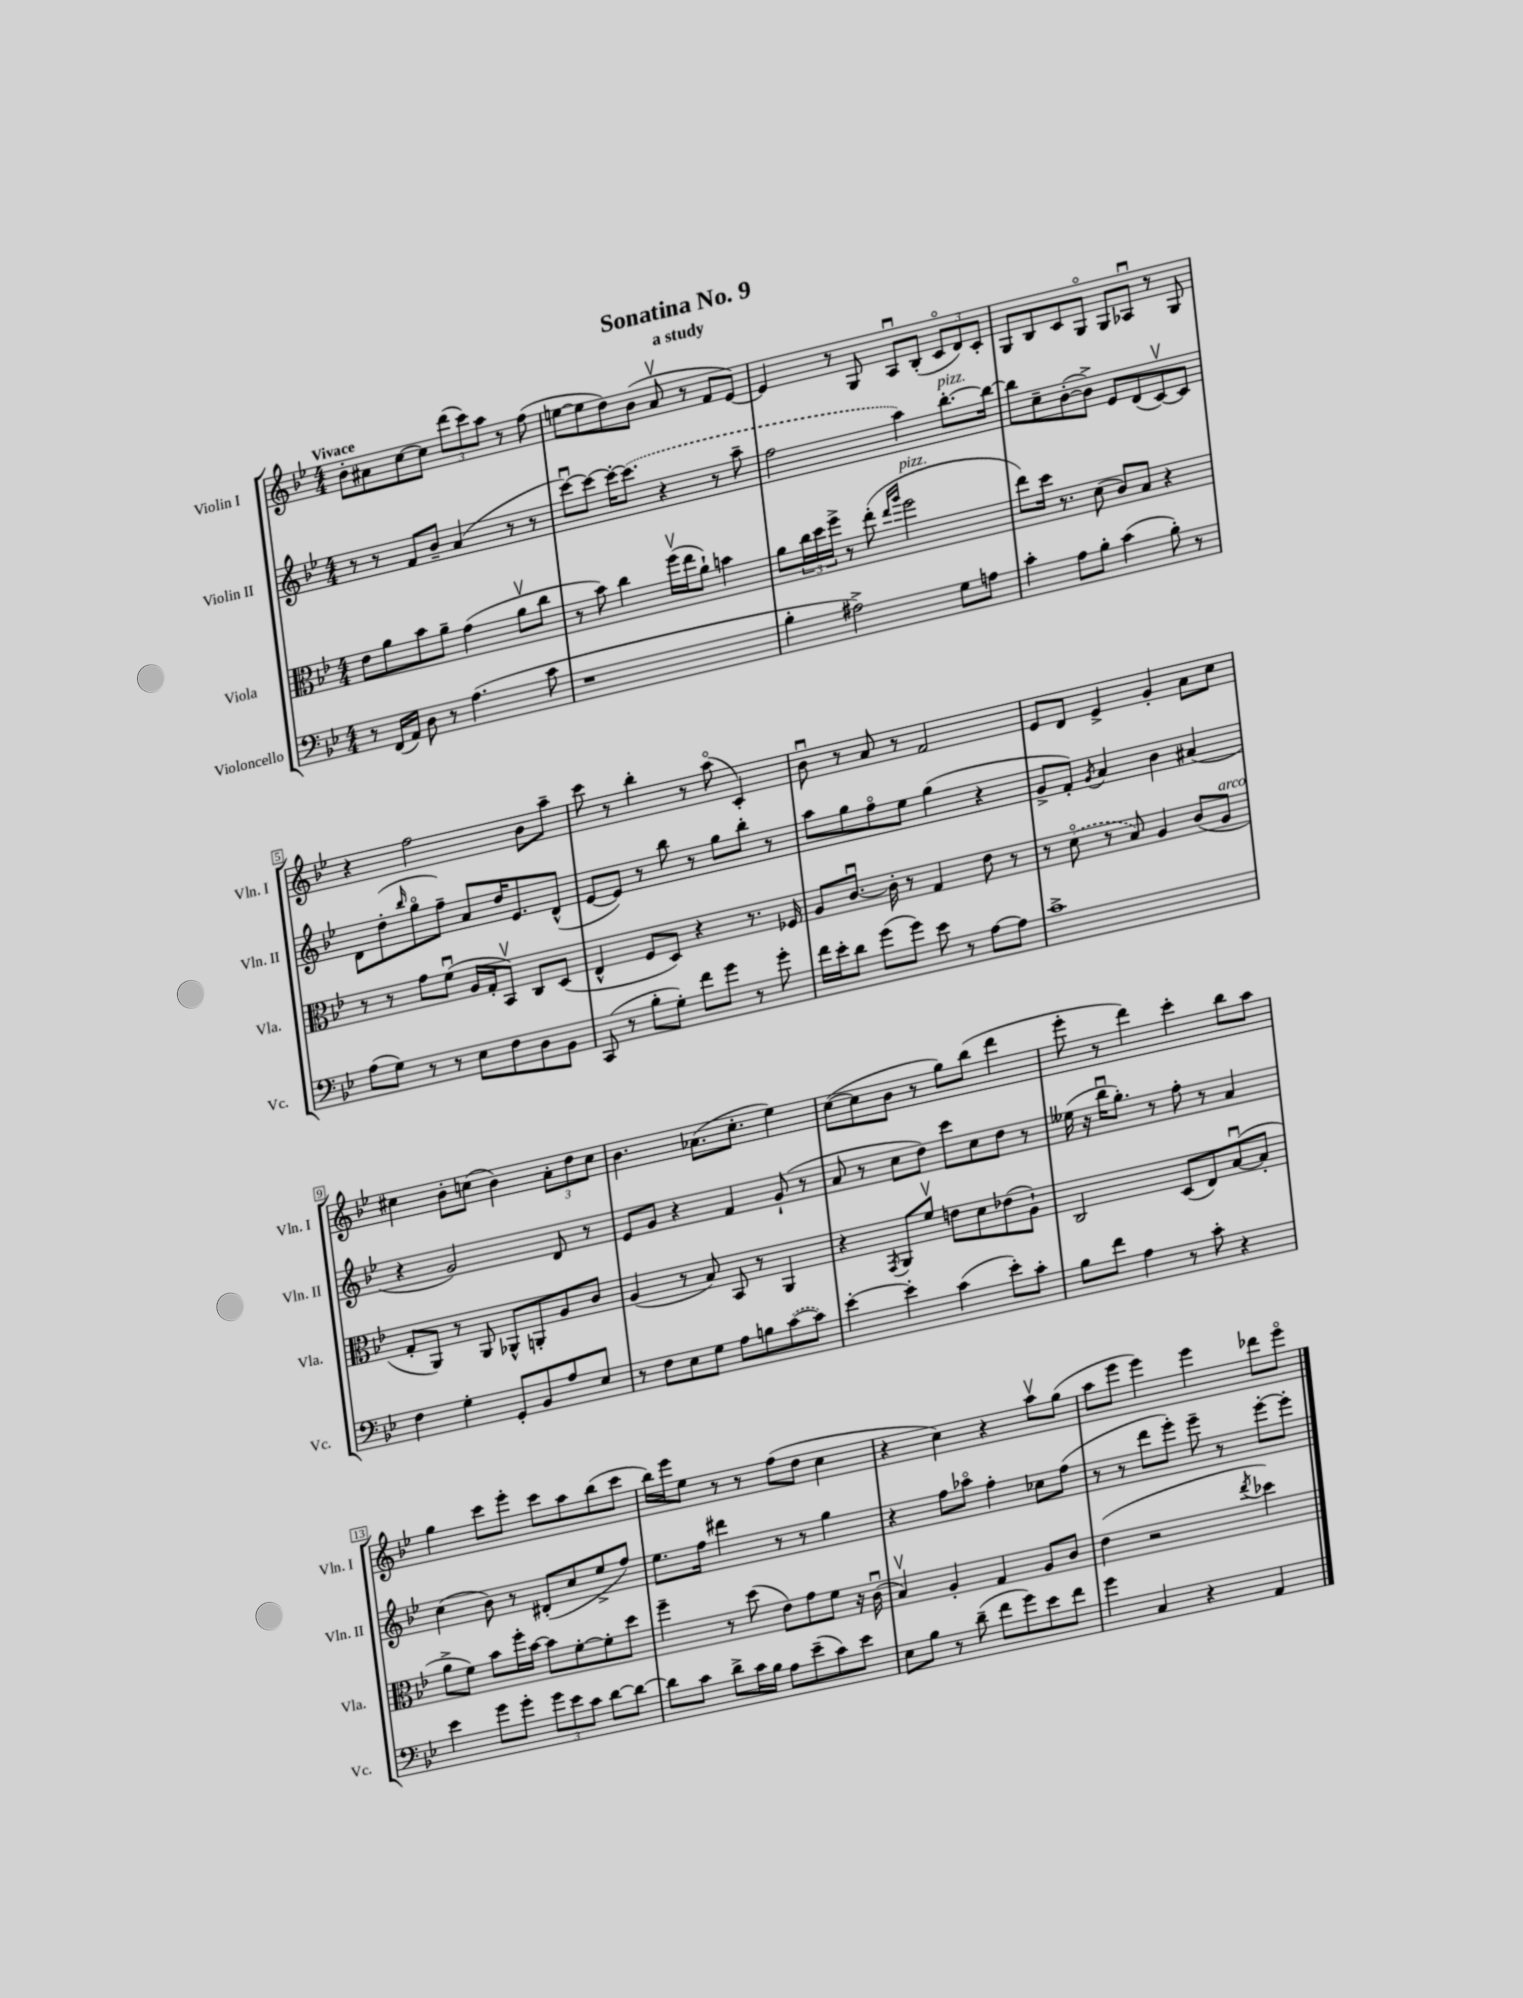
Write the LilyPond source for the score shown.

\header { title = "Sonatina No. 9" subtitle = "a study" }
<<
\new StaffGroup <<
\new Staff = "s0" \with { instrumentName = "Violin I" shortInstrumentName = "Vln. I" } {
    \clef treble \key bes \major \numericTimeSignature \time 4/4 \tempo "Vivace"
    bes'8-. ais'8 c''8~ c''8 \tuplet 3/2 { d'''8( c'''8) a''8 } r8 f''8( |
    e''8~ e''8 d''8) bes'8( a'8\upbow r8 f'8 ees'8~) |
    ees'4 r8 g8 a8\downbow bes8-.( \tuplet 3/2 { c'8\flageolet d'8) c'8-. } |
    g8 bes8 c'8 g8\flageolet g8 aes8\downbow r8 g8 |
    r4 f''2 bes'8 a''8-- |
    c'''8 r8 bes''4-. r8 a''8\flageolet( c'4-.) |
    bes'8\downbow r8 a'8 r8 f'2 |
    ees'8 d'8 ees'4-> g'4-. a'8 c''8 |
    cis''4 bes'8-. c''8( bes'4) \tuplet 3/2 { a'8-. d''8 c''8 } |
    bes'4. aes'8.( c''8.-. ees''4) |
    c''8~( c''8 bes'8 r8 g''8) bes''8( d'''4 |
    ees'''8-. r8 d'''4) c'''4-. bes''8 a''8 |
    g''4 c'''8 ees'''8-. c'''8 a''8 bes''8( c'''8 |
    bes''16) ees'''16 ees''8 r8 r8 f''8( d''8 c''4 |
    r4 c''4) r4 a''8\upbow g''8( |
    a''8 ees'''8 ees'''4) ees'''4 des'''8 ees'''8\flageolet \bar "|." |
}
\new Staff = "s1" \with { instrumentName = "Violin II" shortInstrumentName = "Vln. II" } {
    \clef treble \key bes \major \numericTimeSignature \time 4/4
    r8 r8 f'8 bes'8-- a'4( r8 r8 |
    c'''8~\downbow) c'''8~ c'''16~-. \once \slurDashed c'''8.( r4 r8 a''8-- |
    f''2 a''4) bes''8.~-.^\markup { \italic "pizz." } bes''16~ |
    bes''8 c''8-- bes'8~-.( bes'8->) ees'8 d'8( c'8~\upbow) c'8 |
    d'8 d''8-.( \grace { bes''16 } g''8\flageolet f''8--) a'8 d''16 ees'8. d'8-^( |
    ees'8~ ees'8) r8 bes''8 r8 g''8 bes''8-. r8 |
    a''8 g''8 f''8\flageolet ees''8 g''4( r4 |
    g'8-> f'8-.) \acciaccatura { g'8 } a'4 bes'4 ais'4( |
    r4 g'2) d'8 r8 |
    ees'8 g'8 r4 f'4 g'8-!( r8 |
    a'8 r8 c''8 d''8) c'''8 c''8 d''8 r8 |
    eeses''16( r16 bes''16\downbow g''8.-.) r8 f''8-. r8 a'4 |
    c''4( bes'8) r8 dis'8-.( c''8 ees''8-> f''8) |
    ees''8. f''16 dis'''4 r8 r8 g''4 |
    r4 f''8 aes''8\flageolet f''4-. ces''8 f''8( |
    r8 r8 d'''8 ees'''8-.) ees'''8-- r8 ees'''8~-. ees'''8-. \bar "|." |
}
\new Staff = "s2" \with { instrumentName = "Viola" shortInstrumentName = "Vla." } {
    \clef alto \key bes \major \numericTimeSignature \time 4/4
    ees'8 a'8 bes'8 a'8-- g'4( a'8\upbow c''8 |
    r8 bes'8) c''4 f''16\upbow( ees''16 a'8-!) b'4 |
    a'8 \tuplet 3/2 { c''16 d''16 f''16-> } r8 ees''8-.( \grace { ees''16 a''16 } f''2^\markup { \italic "pizz." } |
    ees''8) d''16 r8. d'8( c'8) bes8 r4 |
    r8 r8 g'8 f'8\downbow( a16 g16-. bes,8\upbow) c8 d8( |
    ees4-^ f8 d8) r4 r8. fes16 |
    a8 c'8.~\downbow c'16-. r8 g4 ees'8 r8 |
    r8 \once \slurDashed d'8\flageolet( r8 bes8) a4 c'8( a8^\markup { \italic "arco" } |
    g8-. a,8) r8 a,8 aes,8-^ a,8-. a8 c'8 |
    a4( r8 bes8) bes,8 r8 a,4 |
    r4 \acciaccatura { g,8 } a,8 f'8\upbow e'8 d'8 ees'8( a8-!) |
    c2 d8( ees8) bes8~\downbow( bes8-. |
    a'8-> f'8) bes'8 f''16-. bes'16~ bes'8 f'8~-. f'8-. d''8 |
    f''4-- r8 d''8( ees'8) g'8 f'8 r16 c'16\downbow( |
    bes4\upbow) a4-. g4 a8 c'8 |
    ees'4( r2 \acciaccatura { ees''8 } des''4) \bar "|." |
}
\new Staff = "s3" \with { instrumentName = "Violoncello" shortInstrumentName = "Vc." } {
    \clef bass \key bes \major \numericTimeSignature \time 4/4
    r8 f,16( a,16) d8 r8 a4.( c'8 |
    r1 |
    bes4-. ais2->) g8 a8 |
    c'4-. a8 bes8-. c'4( bes8-.) r8 |
    a8( g8) r8 r8 ees8 f8 d8 bes,8 |
    c,8( r8 bes8-. g8-.) f'8 g'8 r8 g'8-. |
    f'16 ees'16-. d'8 g'8( g'8) ees'8 r8 a8~ a8 |
    c'1-> |
    f4 g4-. g,8-. bes,8 a8 ees8 |
    r8 f8 ees8 g8 a8 b8 \once \slurDashed c'8~( c'8) |
    ees'4~-. ees'4-. c'4( ees'8-.) c'8-. |
    bes8 f'8 a4 r8 c'8-. r4 |
    ees'4 g'8 g'8-. \tuplet 3/2 { g'8 ees'8 c'8 } d'8~ d'8~ |
    d'8 c'8 d'8-> c'16 bes16 a8 ees'8--( c'8) ees'8 |
    ees8 bes8 r8 d'8--( f'8 g'8) ees'8 f'8 |
    g'4 c4 r4 a,4 \bar "|." |
}
>>
>>
\layout { \context { \Score \override BarNumber.stencil = #(make-stencil-boxer 0.1 0.3 ly:text-interface::print) } }
